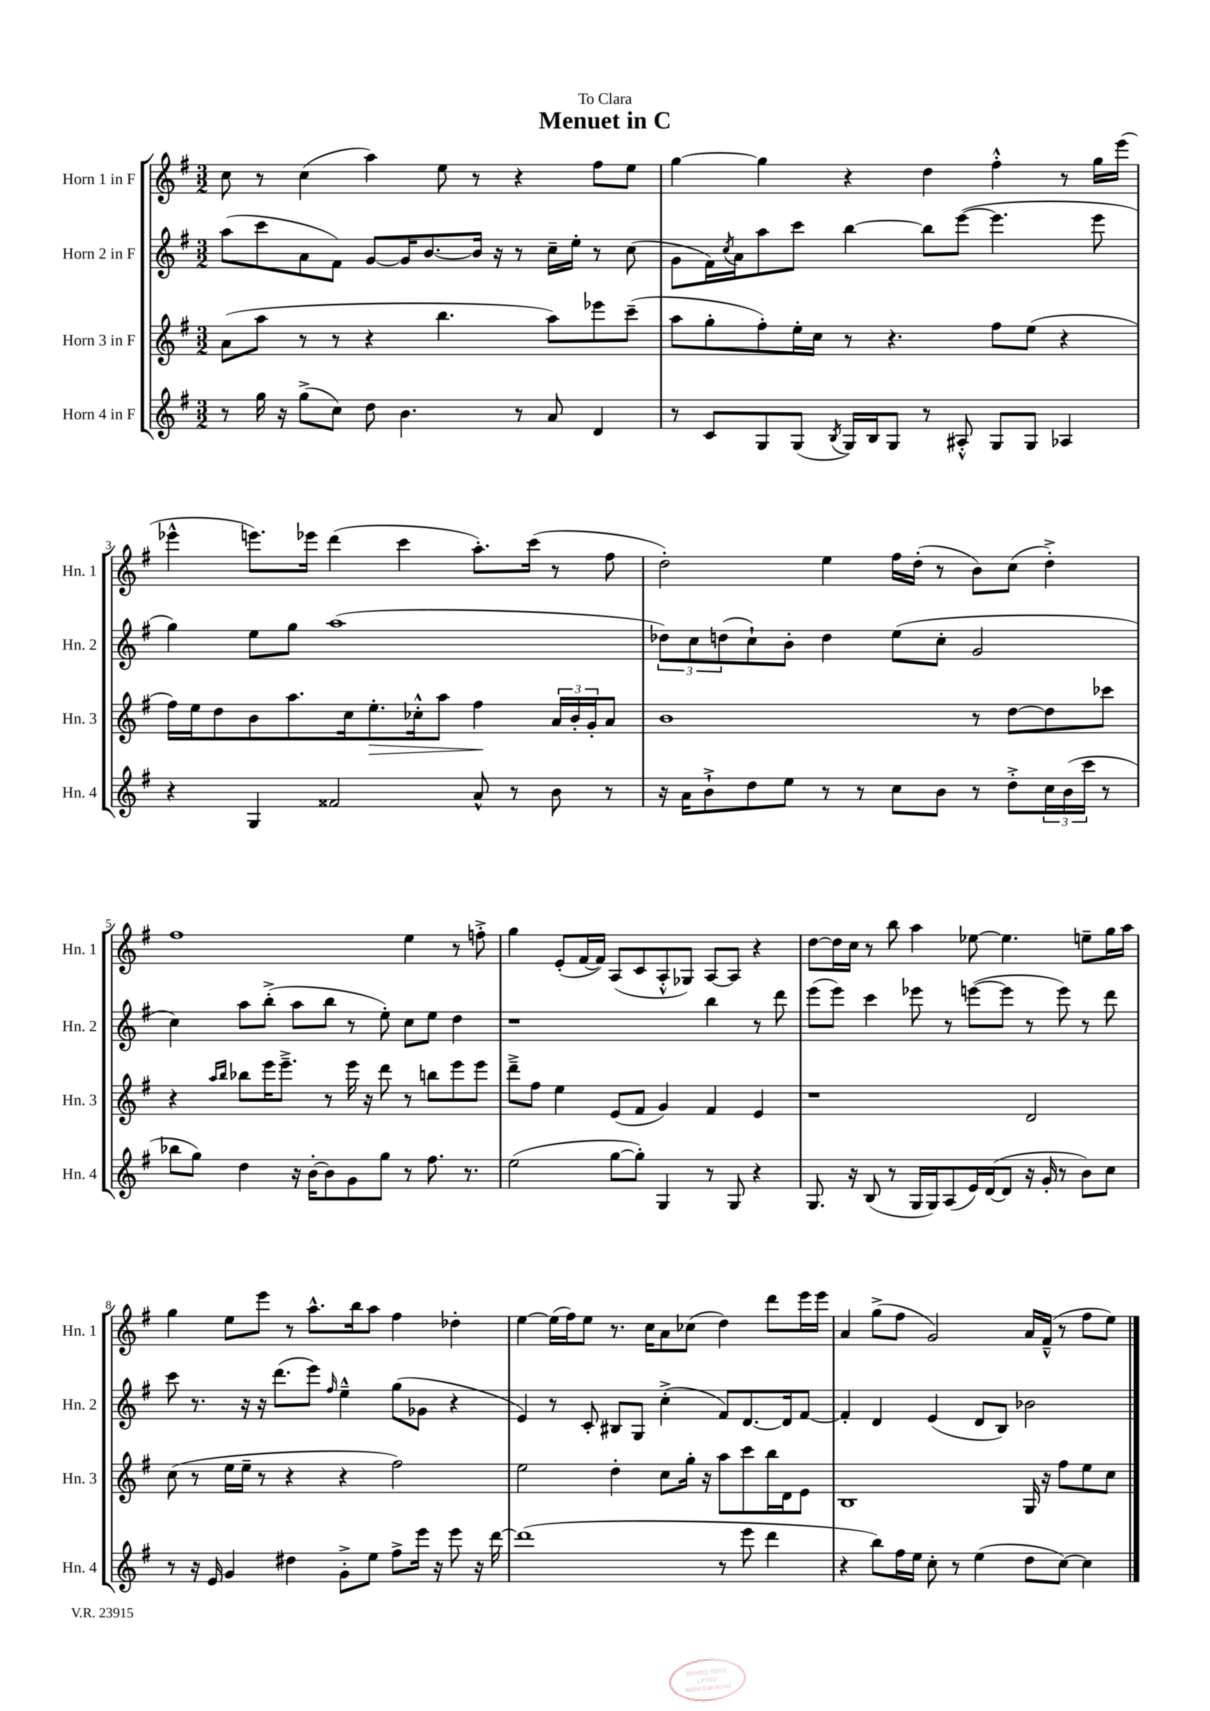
\header { title = "Menuet in C" dedication = "To Clara" }
<<
\new StaffGroup <<
\new Staff = "s0" \with { instrumentName = "Horn 1 in F" shortInstrumentName = "Hn. 1" } {
    \clef treble \key g \major \numericTimeSignature \time 3/2
    c''8 r8 c''4( a''4) e''8 r8 r4 fis''8 e''8 |
    g''4~ g''4 r4 d''4 fis''4-.-^ r8 g''16 e'''16( |
    ees'''4-^ e'''8.) ees'''16 d'''4( c'''4 a''8.-.) c'''16( r8 fis''8 |
    d''2-.) e''4 fis''16 d''16-.( r8 b'8) c''8( d''4-.->) |
    fis''1 e''4 r8 f''8-.-> |
    g''4 e'8-.( fis'16~ fis'16) a8( c'8 a8-.-^ ges8) a8~ a8 r4 |
    d''8~ d''16 c''16 r8 b''8 a''4 ees''8~ ees''4. e''8-- g''16 a''16 |
    g''4 e''8 e'''8 r8 a''8.-^ b''16 a''8 fis''4 des''4-. |
    e''4~ e''16( fis''16) e''8 r8. c''16 a'8 ces''8( d''4) d'''8 e'''16 e'''16 |
    a'4 g''8->( fis''8 g'2) a'16 fis'16---^( r8 fis''8 e''8) \bar "|." |
}
\new Staff = "s1" \with { instrumentName = "Horn 2 in F" shortInstrumentName = "Hn. 2" } {
    \clef treble \key g \major \numericTimeSignature \time 3/2
    a''8( c'''8 a'8 fis'8) g'8~ g'16 b'8.~ b'16 r16 r8 c''16-- e''16-. r8 c''8( |
    g'8 fis'16) \acciaccatura { c''8 } a'16 a''8 c'''8 b''4~ b''8 e'''8~( e'''4. e'''8 |
    g''4) e''8 g''8 a''1( |
    \tuplet 3/2 { des''8) c''8 d''8( } c''8-!) b'8-. d''4 e''8( c''8-. g'2 |
    c''4) a''8 b''8-.->( a''8 b''8 r8 e''8-.) c''8 e''8 d''4 |
    r1 b''4 r8 d'''8 |
    e'''8( e'''8) c'''4 ees'''8 r8 e'''8~( e'''8 r8 e'''8) r8 d'''8 |
    c'''8 r8. r16 r16 d'''8.( e'''8) \grace { fis''16 } e''4---^ g''8( ges'8 r4 |
    e'4) r8 c'8-. bis8 g8 c''4-.->( fis'8) d'8.~ d'16 fis'8~ |
    fis'4-. d'4 e'4( d'8 b8) bes'2 \bar "|." |
}
\new Staff = "s2" \with { instrumentName = "Horn 3 in F" shortInstrumentName = "Hn. 3" } {
    \clef treble \key g \major \numericTimeSignature \time 3/2
    a'8( a''8 r8 r8 r4 b''4. a''8) ees'''8 c'''8--( |
    a''8 g''8-. fis''8-.) e''16-. c''16 r8 r4. fis''8 e''8( r4 |
    fis''16) e''16 d''8 b'8 a''8. c''16 e''8.-.\> ces''16-.-^ a''8 fis''4\! \tuplet 3/2 { a'16 b'16-. g'16-. } a'8 |
    b'1 r8 d''8~ d''8 ces'''8 |
    r4 \grace { a''16 b''16 } bes''8 e'''16 e'''8.---> r8 e'''16 r16 d'''8 r8 b''8 e'''8 e'''8 |
    d'''8---> fis''8 e''4 e'8( fis'8 g'4) fis'4 e'4 |
    r1 d'2 |
    c''8( r8 e''16 e''16-- r8 r4 r4 fis''2) |
    e''2 d''4-. c''8 g''16-. r16 a''8 c'''8 b''16 d'16 e'8 |
    b1 g16 r16 fis''8 e''8 c''8 \bar "|." |
}
\new Staff = "s3" \with { instrumentName = "Horn 4 in F" shortInstrumentName = "Hn. 4" } {
    \clef treble \key g \major \numericTimeSignature \time 3/2
    r8 g''16 r16 g''8->( c''8) d''8 b'4. r8 a'8 d'4 |
    r8 c'8 g8 g8( \acciaccatura { b8 } g16) b16 g8 r8 ais8-.-^ g8 g8 aes4 |
    r4 g4 fisis'2 a'8-^ r8 b'8 r8 |
    r16 a'16 b'8-!-> d''8 e''8 r8 r8 c''8 b'8 r8 d''8-.-> \tuplet 3/2 { c''16 b'16( c'''16 } r8 |
    bes''8 g''8) d''4 r16 b'16~-. b'8 g'8 g''8 r8 fis''8. r8. |
    e''2( g''8~ g''8-.) g4 r8 g8 r4 |
    g8. r16 b8( r8 g16 g16) a8( e'16) d'16~( d'8 r16 g'16-. r8 b'8) c''8 |
    r8 r16 e'16 g'4 dis''4 g'8-.-> e''8 fis''8-> e'''16 r16 e'''8 r16 d'''16~ |
    d'''1( r8 e'''8 d'''4 |
    r4 b''8) fis''16 e''16 c''8-. r8 e''4( d''8 c''8~) c''4 \bar "|." |
}
>>
>>
